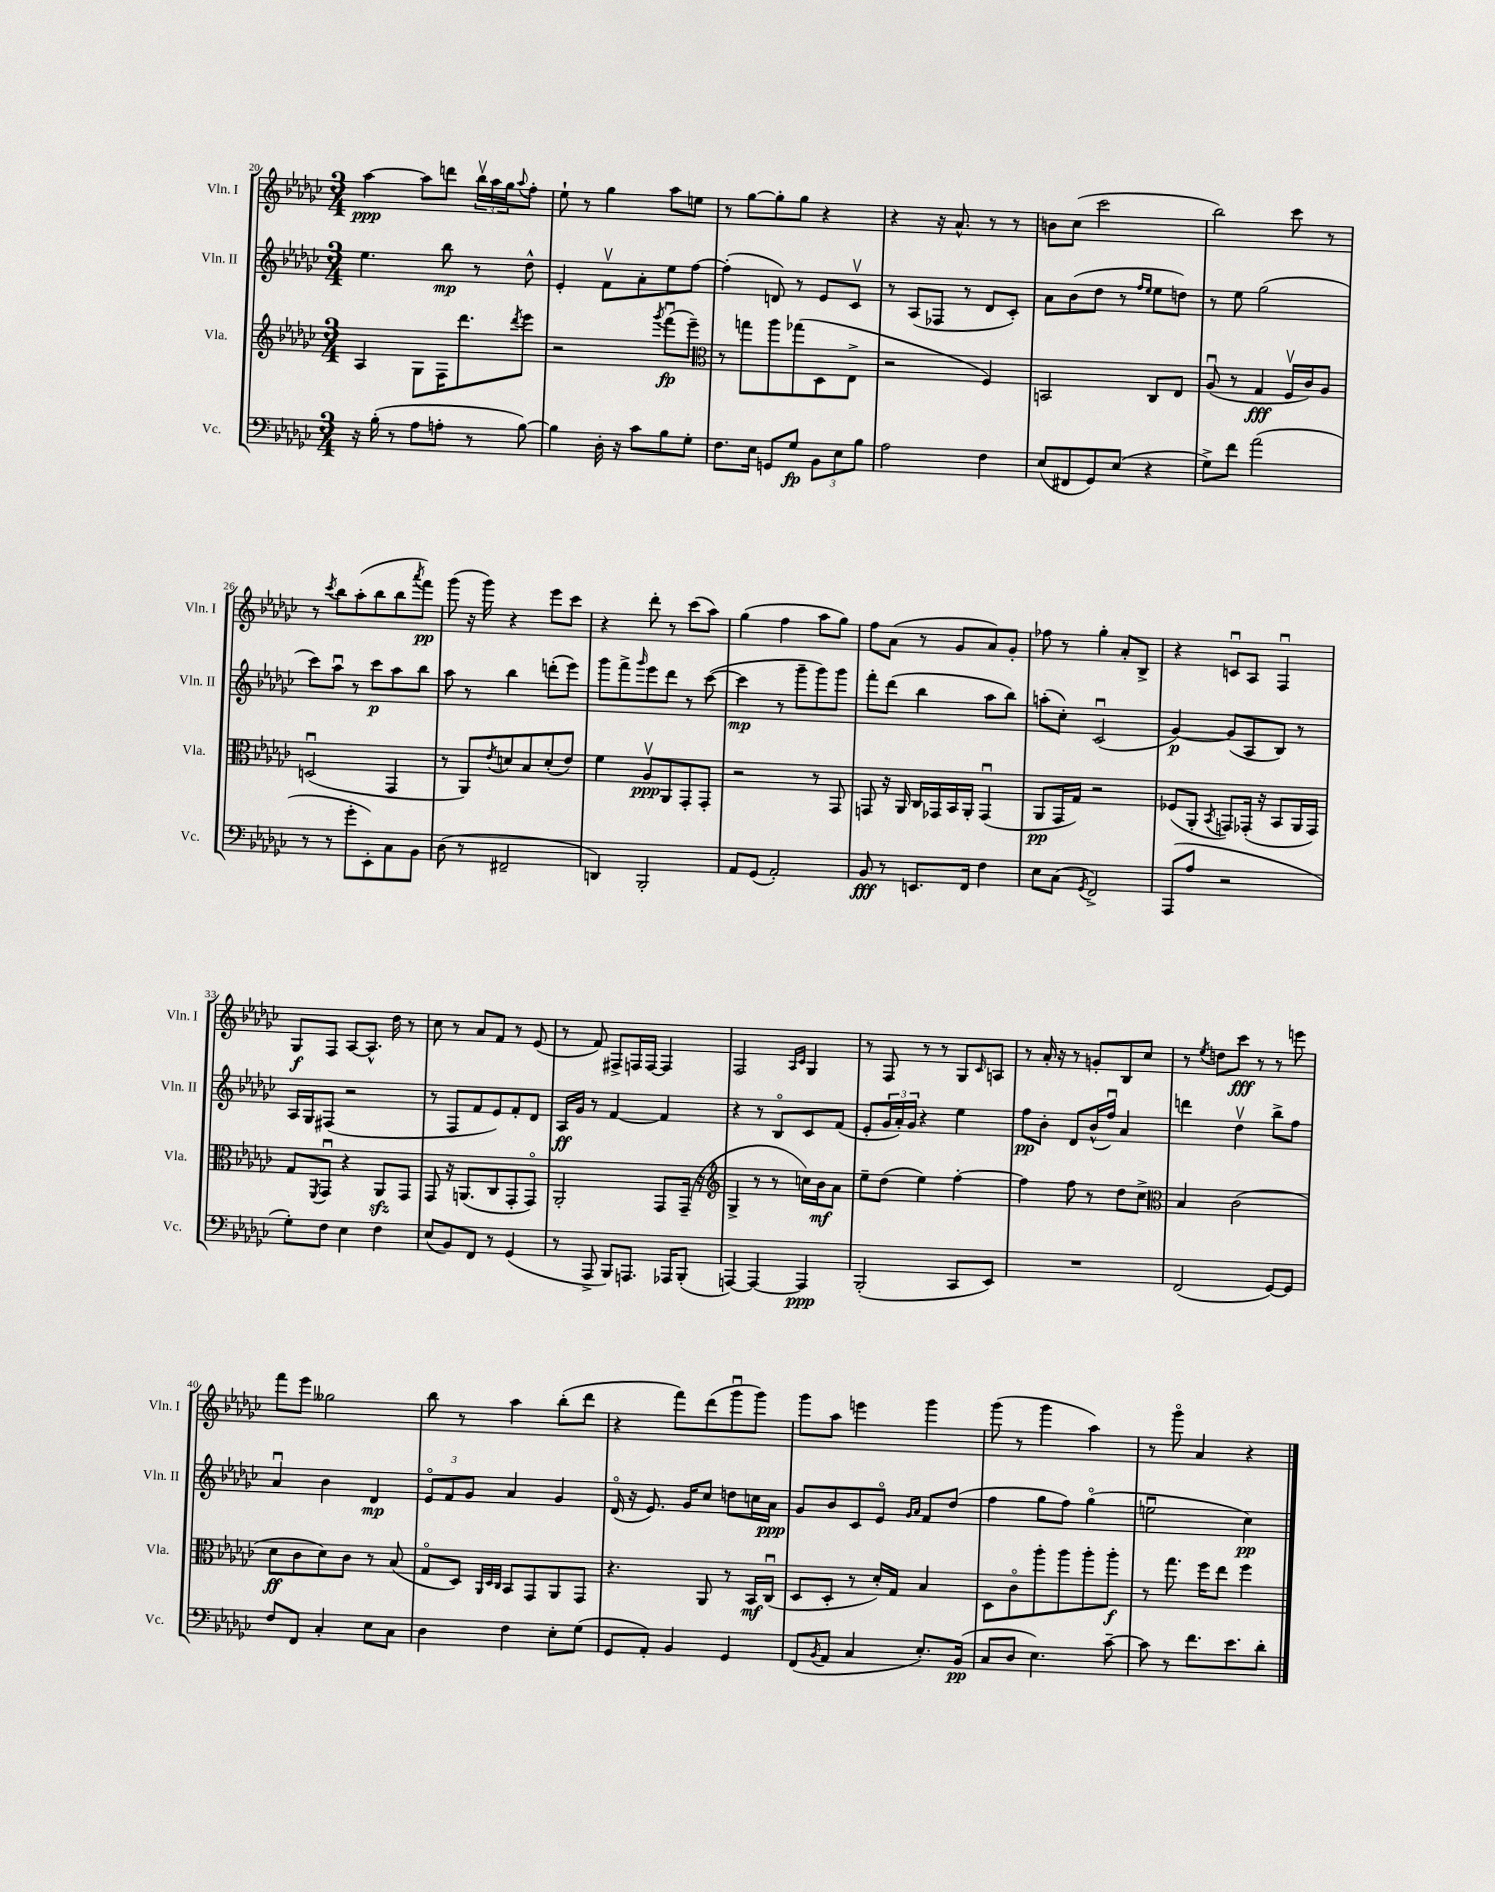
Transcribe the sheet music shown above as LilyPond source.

<<
\new StaffGroup <<
\new Staff = "s0" \with { instrumentName = "Vln. I" shortInstrumentName = "Vln. I" } {
    \clef treble \key ges \major \numericTimeSignature \time 3/4
    aes''4~\ppp aes''8 d'''8 \tuplet 3/2 { bes''16\upbow aes''16 ges''16 } \appoggiatura { aes''8 } f''8-. |
    ees''8-! r8 ges''4 aes''8 e''8 |
    r8 ges''8~ ges''8-. ges''8 r4 |
    r4 r16 aes'8.-^ r8 r8 |
    b'8 ces''8( ces'''2 |
    bes''2) ces'''8 r8 |
    r8 \acciaccatura { ces'''8 } bes''8 aes''8-.( bes''8 bes''8 \acciaccatura { aes'''8 } f'''8\pp) |
    ges'''8( r16 ges'''16) r4 ees'''8 ces'''8 |
    r4 des'''8-. r8 ces'''8( aes''8) |
    ges''4( f''4 aes''8 ges''8) |
    f''8 aes'8( r8 ges'8 aes'8) ges'8-. |
    fes''8 r8 ges''4-. aes'8-. bes8-> |
    r4 c'8\downbow aes8 f4\downbow |
    ges8\f f8 aes8~ aes8.-^ des''16 r8 |
    ces''8 r8 aes'8 f'8 r8 ees'8( |
    r8 f'8) fis8-> f16 f16~ f4 |
    f2 \grace { aes16 ces'16 } ges4 |
    r8 f8 r8 r8 ges8 \grace { ces'16 } a8 |
    r8 aes'16-. r16 r8 g'8-. bes8 ces''8 |
    r8 \acciaccatura { ees''8 } d''8 ces'''8\fff r8 r8 e'''8 |
    f'''8 ees'''8 geses''2 |
    bes''8 r8 aes''4 bes''8-.( des'''8 |
    r4 f'''8) des'''8( ges'''8\downbow ges'''8) |
    ges'''8 aes''8 e'''4 ges'''4 |
    ges'''8( r8 ges'''4 aes''4) |
    r8 ges'''8\flageolet aes'4 r4 \bar "|." |
}
\new Staff = "s1" \with { instrumentName = "Vln. II" shortInstrumentName = "Vln. II" } {
    \clef treble \key ges \major \numericTimeSignature \time 3/4
    ees''4. bes''8\mp r8 des''8-^ |
    ees'4-. f'8\upbow aes'8-. ees''8 f''8~ |
    f''4-.( d'8) r8 ees'8 ces'8\upbow |
    r8 aes8( fes8 r8 des'8 ces'8-.) |
    aes'8 bes'8( des''8 r8 \grace { f''16 ees''16 } ees''8 d''8) |
    r8 ees''8 ges''2( |
    ces'''8) aes''8\downbow r8 ces'''8\p aes''8 bes''8 |
    aes''8 r8 bes''4 d'''8-.( ees'''8) |
    ges'''8 f'''8-> \grace { ges'''16 } ees'''8 des'''8 r8 ces'''8~( |
    ces'''4\mp r8 ges'''8-- ges'''8) ges'''8 |
    f'''8-. des'''8( bes''4 aes''8 bes''8) |
    a''8-.( ces''8-.) ces'2\downbow( |
    ges'4~\p) ges'8( aes8 bes8) r8 |
    aes16 ges16 fis8( r2 |
    r8 f8 f'8 ees'8) f'8-. des'8 |
    aes16\ff ges'16 r8 f'4~ f'4 |
    r4 r8 bes8\flageolet ces'8 f'8( |
    ees'8-. \tuplet 3/2 { ges'16 aes'16-.) ges'16 } r4 ees''4 |
    f''8\pp bes'8-. des'8 bes'16-^( f''16\downbow) aes'4 |
    d'''4 des''4\upbow bes''8-> f''8 |
    aes'4\downbow bes'4 des'4\mp |
    \tuplet 3/2 { ees'8\flageolet f'8 ges'8 } aes'4 ges'4 |
    des'16\flageolet( r16 ees'8.) ges'16 ces''8 d''8 c''16 aes'16\ppp |
    ges'8 bes'8 ces'8 ees'8\flageolet \grace { ges'16 aes'16 } f'8 des''8( |
    f''4 ges''8 f''8) ges''4\flageolet( |
    e''2\downbow ces''4\pp) \bar "|." |
}
\new Staff = "s2" \with { instrumentName = "Vla." shortInstrumentName = "Vla." } {
    \clef treble \key ges \major \numericTimeSignature \time 3/4
    aes4 ges8 f16 des'''8. \acciaccatura { des'''8 } ees'''8 |
    r2 \acciaccatura { ges'''8 } f'''8\downbow\fp( ees'''8--) |
    \clef alto r8 g''8 aes''8 ges''8( des8 ees8-> |
    r2 f4) |
    b,2 ces8 ees8 |
    aes8\downbow( r8 ges4\fff f16\upbow ces'16) aes8 |
    d2\downbow( ges,4 |
    r8 aes,8) \acciaccatura { ees'8 } d'8 bes8 d'8-.( ees'8) |
    f'4 aes8\upbow\ppp aes,8 ges,8-. ges,8-. |
    r2 r8 ges,8 |
    g,8 r16 aes,16 ces16 ges,16 bes,16 aes,16-. ges,4\downbow( |
    aes,8\pp ges,16 ges16) r2 |
    fes8( aes,8-. \acciaccatura { bes,8 } g,8) ges,16-.( r16 bes,8 aes,16 ges,16) |
    ges8 \acciaccatura { f,8 } ges,8\downbow r4 aes,8\sfz ges,8 |
    ges,8 r16 a,8.( ces8 ges,8-. ges,8\flageolet) |
    aes,2-. ges,8 ges,16--( r16 |
    \clef treble ges4-> r8 r8 c''16) bes'16\mf aes'8 |
    ees''8-- des''8( ees''4) f''4~-. |
    f''4 f''8 r8 des''8 ces''8-> |
    \clef alto bes4 ces'2( |
    des'8\ff ces'8 des'8) ces'8 r8 bes8( |
    ges8\flageolet des8) \grace { aes,32 des32 ces32 } bes,8 ges,8 aes,8 ges,8 |
    r4. aes,8 r8 bes,16\mf ces16\downbow( |
    des8 des8-. r8 des'16-.) ges16 bes4 |
    des8 ces'8\flageolet aes''8-. aes''8 aes''8-. aes''8-.\f |
    r8 ges''8. f''16 ees''8 f''4 \bar "|." |
}
\new Staff = "s3" \with { instrumentName = "Vc." shortInstrumentName = "Vc." } {
    \clef bass \key ges \major \numericTimeSignature \time 3/4
    r16 bes16-.( r8 aes8 a8-. r8 bes8~) |
    bes4 des16-. r16 ces'8 bes8 ges8-. |
    f8. ees16 g,8 ges8\fp \tuplet 3/2 { bes,8 ees8 bes8 } |
    aes2 f4 |
    ees8( fis,8 ges,8) ees8( r4 |
    ges8->) f'8 aes'2( |
    r8 r8 ges'8-. ees,8-.) ces8 bes,8 |
    des8( r8 fis,2-- |
    d,4) bes,,2-. |
    aes,8 ges,8( aes,2-.) |
    bes,8\fff r8 e,8. f,16 f4 |
    ees8 ces8( \acciaccatura { ges,8 } f,2->) |
    aes,,8( aes8 r2 |
    ges8-.) f8 ees4 f4 |
    ees8( bes,8) f,8 r8 ges,4( |
    r8 aes,,8-> bes,,8) a,,8. aes,,16 bes,,8-.( |
    a,,4~) a,,4~ a,,4\ppp |
    bes,,2-.( ces,8 ees,8) |
    R2. |
    f,2( ges,8~) ges,8 |
    f8 f,8 ces4-. ees8 ces8 |
    des4 f4 ees8-. ges8( |
    ges,8 aes,8-.) bes,4 ges,4 |
    f,8( \acciaccatura { bes,8 } aes,8 ces4 ees8.-.) bes,16\pp( |
    ces8 des8 ees4.) ces'8~-- |
    ces'8 r8 f'8. ees'8. des'8-. \bar "|." |
}
>>
>>
\layout { \context { \Score currentBarNumber = #20 } }
